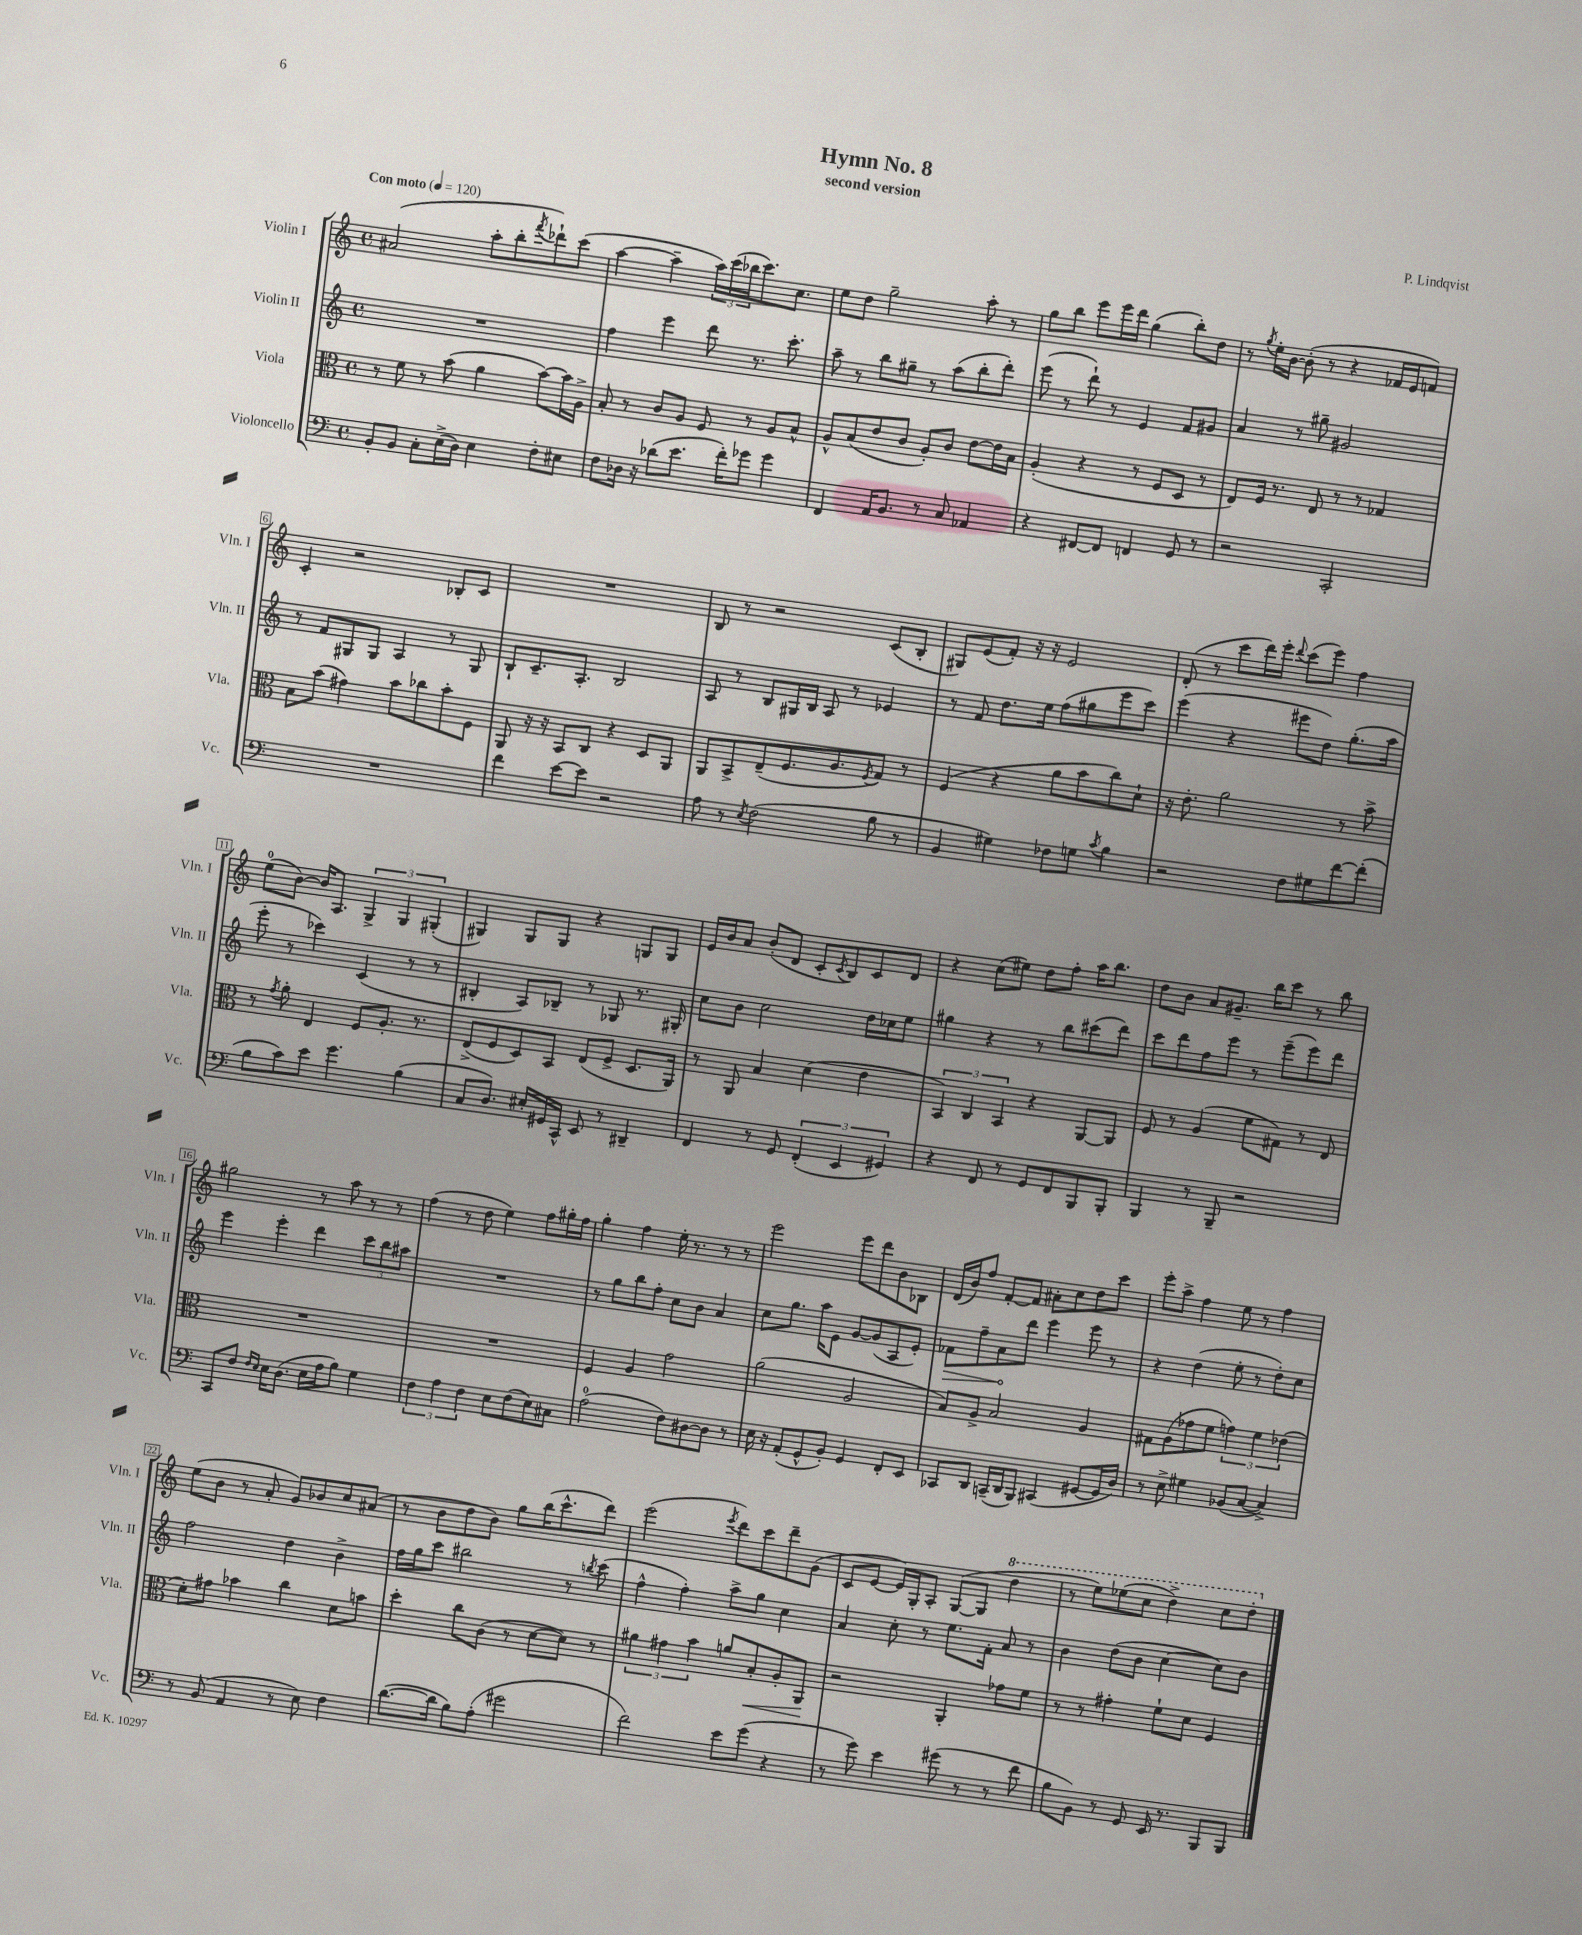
\header { title = "Hymn No. 8" composer = "P. Lindqvist" subtitle = "second version" }
<<
\new StaffGroup <<
\new Staff = "s0" \with { instrumentName = "Violin I" shortInstrumentName = "Vln. I" } {
    \clef treble \key c \major \defaultTimeSignature \time 4/4 \tempo "Con moto" 4 = 120
    ais'2( a''8-. b''8-. \acciaccatura { f'''8 } des'''8-!) c'''8( |
    a''4~ a''4-- \tuplet 3/2 { a''16) c'''16( bes''16 } c'''8.) c''8. |
    e''8 d''8 g''2-- a''8-. r8 |
    g''8 b''8 e'''8 e'''16 d'''16 g''4( b''8-.) d''8 |
    r8 \acciaccatura { g''8 } e''16-. b'16~ b'8-.( r8 r4 fes'16 e'16 f'8) |
    c'4-. r2 bes8-. c'8 |
    R1 |
    b8 r8 r2 c'8( b8-. |
    gis8) e'8( f'8-.) r16 r16 e'2 |
    d'8-.( r8 c'''8 d'''16) e'''16-. \appoggiatura { d'''8 } c'''8( e'''8) f''4 |
    e''8-0( b'8~) b'16 a8. \tuplet 3/2 { g4-> g4 gis4-.( } |
    gis4) gis8 gis8 r4 g8 g8 |
    e'16 b'16 a'8 b'8-.( d'8 c'8-. \acciaccatura { c'8 } b8) c'8 d'8 |
    r4 c''8( eis''8) d''8 f''8-. a''16 b''8. |
    d''8 b'8 a'8 gis'8.-- b''16 c'''8 r8 b''8 |
    gis''2 r8 a''8 r8 r8 |
    f''4( r8 d''8 e''4) f''8 gis''16-. f''16 |
    g''4-. f''4 e''16-. r8. r8 r8 |
    e'''2 e'''8 d'''8 b'8 bes8 |
    d'16( b'16) f''8 f'8~-. f'8 ais'8-. c''8 d''8 c'''8 |
    e'''8-. a''8-> f''4 e''8 r8 f''4 |
    e''8( b'8 r8 a'8-. g'8) bes'8 c''8 ais'8( |
    r8 b'8 d''8 b'8) g''8 b''16( c'''8.-^ d'''8) |
    e'''2( \acciaccatura { e'''8 } d'''8) c'''8 d'''8-- g'8( |
    c'8 e'8~ e'16) g16-. a8-. g8~( g8 \ottava #1 d'''4 |
    r8 e'''8) ees'''8( c'''8 d'''4->) c'''8 d'''8-. \ottava #0 \bar "|." |
}
\new Staff = "s1" \with { instrumentName = "Violin II" shortInstrumentName = "Vln. II" } {
    \clef treble \key c \major \defaultTimeSignature \time 4/4
    R1 |
    f''4 e'''4 d'''8 r8. c'''8.-. |
    a''8-- r8 b''8 gis''8-- r8 a''8( b''8-. d'''8-.) |
    e'''8( r8 d'''8-!) r8 e'4 f'8 gis'8 |
    a'4 r8 gis''8-- gis'2 |
    r8 f'8 gis8 gis8 a4 r8 gis8 |
    b8-! c'8.-- a8.-. b2 |
    a8 r8 b8 gis16 b16 a8 r8 ees'4 |
    r8 f'8 d''8. e''16 f''8( gis''8 e'''8 c'''8) |
    e'''4( r4 eis'''8 d''8) g''8.-.( a''16 |
    e'''8-. r8 ces'''4) c'4( r8 r8 |
    bis4-. a8) bes8-- r8 ges8 r8. gis16-. |
    c''8 b'8 c''2 d''16 ces''16 e''8 |
    gis''4 r4 r8 b''8 cis'''8( d'''8) |
    c'''8 d'''8 f''8 e'''8 r8 e'''8--( e'''8) d'''8 |
    e'''4 e'''4-. d'''4 \tuplet 3/2 { c'''8 b''8 ais''8 } |
    R1 |
    r8 g''8 b''8 f''8-. c''8 b'8 a'4 |
    c''8 g''8. a''16 e'8 g'8~ g'8( a8 e'8-.) |
    \once \override Hairpin.circled-tip = ##t fes'8\> f''8-- a'8\! d'''8 e'''4 e'''8 r8 |
    r4 d''4( e''8-. r8 d''8-.) c''8 |
    f''2 d''4 b'4-> |
    f''16 g''16 c'''8 bis''2 r8 \acciaccatura { b''8 } c'''8( |
    f''4-^ f''4-.) a''8-> g''8 c''4 |
    a'4 c''8-. r8 e''8. f'16-. a'8 r8 |
    b'4 d''8( b'8 c''4~ c''8) b'8 \bar "|." |
}
\new Staff = "s2" \with { instrumentName = "Viola" shortInstrumentName = "Vla." } {
    \clef alto \key c \major \defaultTimeSignature \time 4/4
    r8 f'8 r8 b'8( a'4 b'8~) b'16 a16-> |
    b8-. r8 c'8 a8 f8 r8 a8 b8-^ |
    a8-^ b8( e'8 c'8 a8-.) c'8 e'8~ e'16 b16 |
    a4-.( r4 r8 f8 d8 r8 |
    e8) f16 r8. e8 r8 r8 ges4 |
    b8 b'8( gis'4) b'8 ces''8 b'8-. f8 |
    a,8 r16 r16 b,8 c8 r4 d8 a,8 |
    a,8 b,8-> e8--( f8. a8. \acciaccatura { f8 } g8) r8 |
    f4( r4 a'8 b'8 c''8) d'8-! |
    r16 e'8.-. a'2 r8 b'8-> |
    r8 \acciaccatura { g'8 } a'8-. e4 f8 a8.-. r8. |
    e8->( f8 d8) b,8 e8( f8-> d8. a,16) |
    r8 a,8 b4 d'4( e'4 |
    \tuplet 3/2 { b,4) c4 b,4 } r4 a,8~ a,8 |
    f8 r8 a4( f'8 gis8) r8 e8 |
    R1 |
    R1 |
    f4 a4 g'2 |
    a'2( a2 |
    b8) a8-> b2 a4 |
    gis8 a8( ges'8 f'8 \tuplet 3/2 { g'4) f'4 ees'4( } |
    d'8-.) gis'8 bes'4 c''4 d'8 b'8 |
    d''4-. c''8 c'8( r8 d'8~ d'8) r8 |
    \tuplet 3/2 { ais'4 gis'4 b'4 } a'8 b8-.\< a8-. a,8\! |
    r2 a,4-. ges'8 f'8 |
    r8 r8 gis'4-. f'8-! d'8 f4 \bar "|." |
}
\new Staff = "s3" \with { instrumentName = "Violoncello" shortInstrumentName = "Vc." } {
    \clef bass \key c \major \defaultTimeSignature \time 4/4
    b,8-. b,8 c8-. e16->( d16) e4 f8-. eis8 |
    f8 des16 r16 des'8( e'8. f'16-.) ges'8 ges'4 |
    f,4 a,16 b,8. r8 c8 aes,4 |
    r4 fis,8~ fis,8 f,4 g,8 r8 |
    r2 c,2-. |
    R1 |
    f'4 e'8~ e'8 r2 |
    a8 r8 \acciaccatura { e8 } f2( b8 r8 |
    b,4 gis4) fes8 g8 \acciaccatura { c'8 } b4 |
    r2 f8 gis8 f'8~ f'8-.( |
    b8 c'8) e'8 g'4. b4( |
    c8 d8.) eis16-. gis,16 c,16-^ e,8 r8 dis,4-- |
    f,4 r8 g,8 \tuplet 3/2 { f,4-.( e,4 gis,4) } |
    r4 f,8 r8 g,8 f,8 b,,8 b,,8-. |
    b,,4 r8 b,,8-- r2 |
    c,8 f8 \grace { f16 e16 } e16 d8.( e16 a16 b8) g4 |
    \tuplet 3/2 { f4 a4 f4 } e8 f8( e8) cis8 |
    a2-0( f8) dis8~ dis8 r8 |
    e16 r16 a,8-.( g,8-^ b,8-.) g,4 f,8-. e,8 |
    ces,8 d,8 c,16--( d,16 b,,8) cis,4( gis,8~ gis,16 d16) |
    r8 e8-> gis4 bes,8( c8~ c4->) |
    r8 b,8( a,4 r8 e8) f4 |
    d'8.~( d'16 b8) a8-.( gis'2 |
    f'2) e'8 g'8( r4 |
    r8 g'8) e'4 gis'8( r8 r8 f'8 |
    b8 b,8) r8 g,8 e,16 r8. b,,8 b,,8 \bar "|." |
}
>>
>>
\layout { \context { \Score \override BarNumber.stencil = #(make-stencil-boxer 0.1 0.3 ly:text-interface::print) } }
